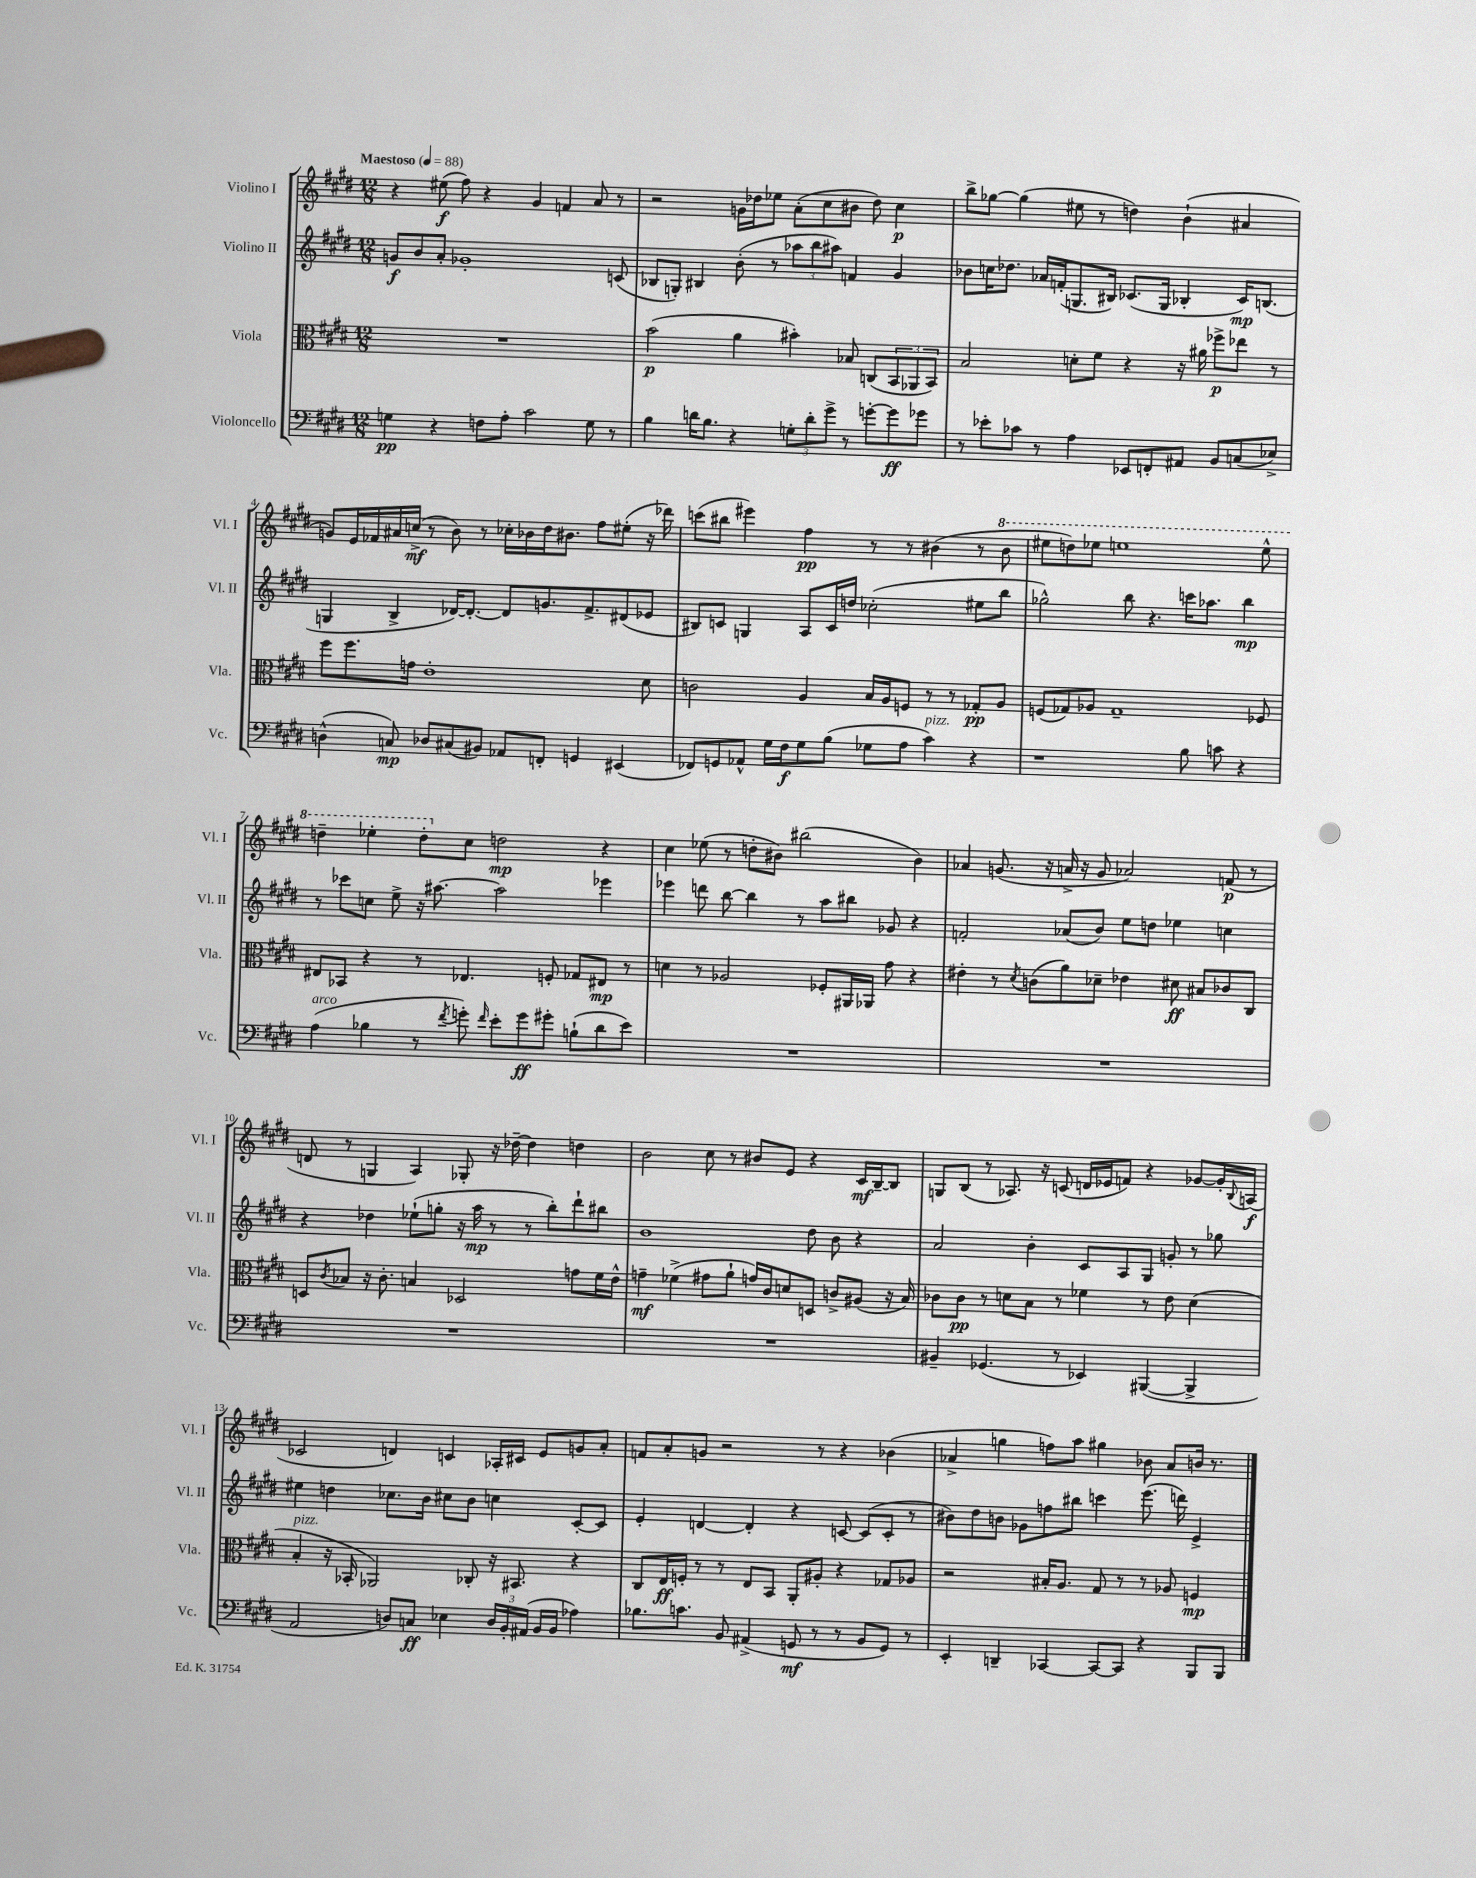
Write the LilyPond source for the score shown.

<<
\new StaffGroup <<
\new Staff = "s0" \with { instrumentName = "Violino I" shortInstrumentName = "Vl. I" } {
    \clef treble \key e \major \numericTimeSignature \time 12/8 \tempo "Maestoso" 4 = 88
    r4 eis''8\f( fis''8) r4 gis'4 f'4 a'8 r8 |
    r2 g'16 des''16 ees''8 a'8-.( cis''8 bis'8 des''8) cis''4\p |
    b''8-> ges''8~ ges''4( eis''8 r8 d''4) b'4-!( ais'4 |
    g'8) e'16 fes'16 ais'16 c''16->\mf( r8 b'8) r8 ces''16-. bes'16 dis''16 bis'8. fis''8 eis''8-.( r16 des'''16) |
    c'''8( bis''8 eis'''4) fis''4\pp r8 r8 bis'4( r8 \ottava #1 bis''8 |
    eis'''8 d'''8) ees'''8 e'''1 e'''8-^ |
    d'''4-- ees'''4-. d'''8-. \ottava #0 cis''8 d''2\mp r4 |
    cis''4 ees''8( r8 d''8-. bis'8) bis''2( bis'4) |
    aes'4 g'8.( r16 a'16-> r16 g'8 aes'2) f'8\p( r8 |
    d'8 r8 g4 a4) ges8-. r16 des''16~-- des''4 d''4 |
    b'2 cis''8 r8 bis'8 e'8 r4 cis'16\mf b16~-- b8 |
    g8 b8( r8 aes8.) r16 c'8( d'16 ees'16 f'8) r4 ges'8~ ges'16-. \appoggiatura { b8 } a16\f( |
    ces'2 d'4) c'4 aes16-. cis'16 e'8 g'8 a'8-. |
    f'8 a'8-. g'8 r2 r8 r4 bes'4( |
    aes'4-> g''4 f''8) a''8 gis''4 bes'8 aes'8 b'16 r8. \bar "|." |
}
\new Staff = "s1" \with { instrumentName = "Violino II" shortInstrumentName = "Vl. II" } {
    \clef treble \key e \major \numericTimeSignature \time 12/8
    g'8\f b'8 a'8-. ges'1-. c'8( |
    bes8 g8-.) bis4 b'8-.( r8 \tuplet 3/2 { aes''8 b''8 ais''8) } f'4 gis'4 |
    bes'8 c''16 des''8. aes'16 f'16-.( g8. bis16) ces'8.( g16 bes4-. ces'16\mp) b8.( |
    g4 b4-> des'16~) des'8.~-. des'8 g'8. fis'8.-> dis'8( ees'8 |
    bis8) c'8 g4 a8 c'16 d''16 ces''2-.( eis''8 b''8 |
    ges''2-^) b''8 r4. c'''16 aes''8. b''4\mp |
    r8 ces'''8 c''8 e''8-> r16 ais''8.~ ais''2 ees'''4 |
    ees'''4 d'''8 b''8~ b''4 r8 a''8 bis''8 ges'8 r4 |
    f'2-. aes'8( b'8) e''8 d''8 ees''4 c''4 |
    r4 des''4 ees''8-!( g''8-. r16 a''16\mp r8 r8 b''8-.) dis'''8-! bis''8 |
    b'1 dis''8 b'8 r4 |
    a'2 b'4-. cis'8 a8 gis8 g'8-. r8 ges''8 |
    eis''4 d''4 ces''8. b'16 cis''8 b'8 c''4 cis'8~-. cis'8 |
    e'4-. d'4~ d'4-. r4 c'8~ c'8( c'8-. r8 |
    bis'8) dis''8 b'8 ges'8 f''8 bis''8 c'''4 e'''8.( d'''16) e'4-> \bar "|." |
}
\new Staff = "s2" \with { instrumentName = "Viola" shortInstrumentName = "Vla." } {
    \clef alto \key e \major \numericTimeSignature \time 12/8
    R1. |
    b'2\p( a'4 bis'4-.) bes8 c8( \tuplet 3/2 { b,8 aes,8 b,8) } |
    b2 d'8-. fis'8 r4 r16 ais'16 fes''8->\p ees''8 r8 |
    fis''8 fis''8. g'16 e'1-. dis'8 |
    c'2 a4 b16 a16 f8 r8 r8 ges8-.\pp a8 |
    f8( ges8) aes8 ges1-- fes8 |
    eis8 bes,8 r4 r8 ees4. f8-. ges8 eis8\mp r8 |
    d'4 r8 aes2 fes8-. ais,16 aes,16 gis'8 r4 |
    eis'4-. r8 \acciaccatura { dis'8 } c'8( a'8) des'8-- ees'4 dis'8\ff bis8 ces'8 cis8 |
    d8 \acciaccatura { cis'8 } bes8 r16 cis'8.-. b4 des2 g'8 fis'16 e'16-^ |
    g'4--\mf fes'4->( gis'8 a'8-! g'16) cis'16 d'8 d8 c'8-> ais8( r16 b16) |
    ces'8 ces'8\pp r8 d'8 b8 r8 fes'4 r8 e'8 d'4( |
    b4-.^\markup { \italic "pizz." } r16 bes,16-. aes,2) ces8-. r16 bis,8. r4 |
    cis8 e16\ff f16-. r8 r8 e8 b,8 a,8-. ais8-. r4 ges8 aes8 |
    r2 bis16-. a8. gis8 r8 r8 aes8 f4\mp \bar "|." |
}
\new Staff = "s3" \with { instrumentName = "Violoncello" shortInstrumentName = "Vc." } {
    \clef bass \key e \major \numericTimeSignature \time 12/8
    g4\pp r4 f8 a8-. cis'2 g8 r8 |
    b4 d'16 b8. r4 \tuplet 3/2 { g8-. d'8-. gis'8-> } r8 g'8~-. g'8\ff ges'8 |
    r8 ees'8-. ces'8 r8 a4 ees,8 f,8-. ais,8 b,8 c8( ees8->) |
    d4-^( c8\mp) des8 cis8( bis,8) aes,8 f,8-. g,4 eis,4( |
    fes,8) g,8 aes,8-^ gis16 fis16\f gis8 b8( ges8 a8 cis'4^\markup { \italic "pizz." }) r4 |
    r1 b8 c'8 r4 |
    a4^\markup { \italic "arco" }( bes4 r8 \acciaccatura { fis'8 } g'8-.) \grace { fis'16 } e'8-. g'8\ff gis'8-. b8-!( dis'8 e'8) |
    R1. |
    R1. |
    R1. |
    R1. |
    bis,4-- ges,4.( r8 ees,4) bis,,4~( bis,,4-> |
    a,2 d8) c8\ff ees4 \tuplet 3/2 { d16 b,16-. ais,16( } b,16 b,16 aes4) |
    bes8. c'8. b,8 ais,4->( g,8\mf r8 r8 b,8 g,8) r8 |
    e,4-. d,4-- ces,4~ ces,8~ ces,8 r4 b,,8 b,,8 \bar "|." |
}
>>
>>
